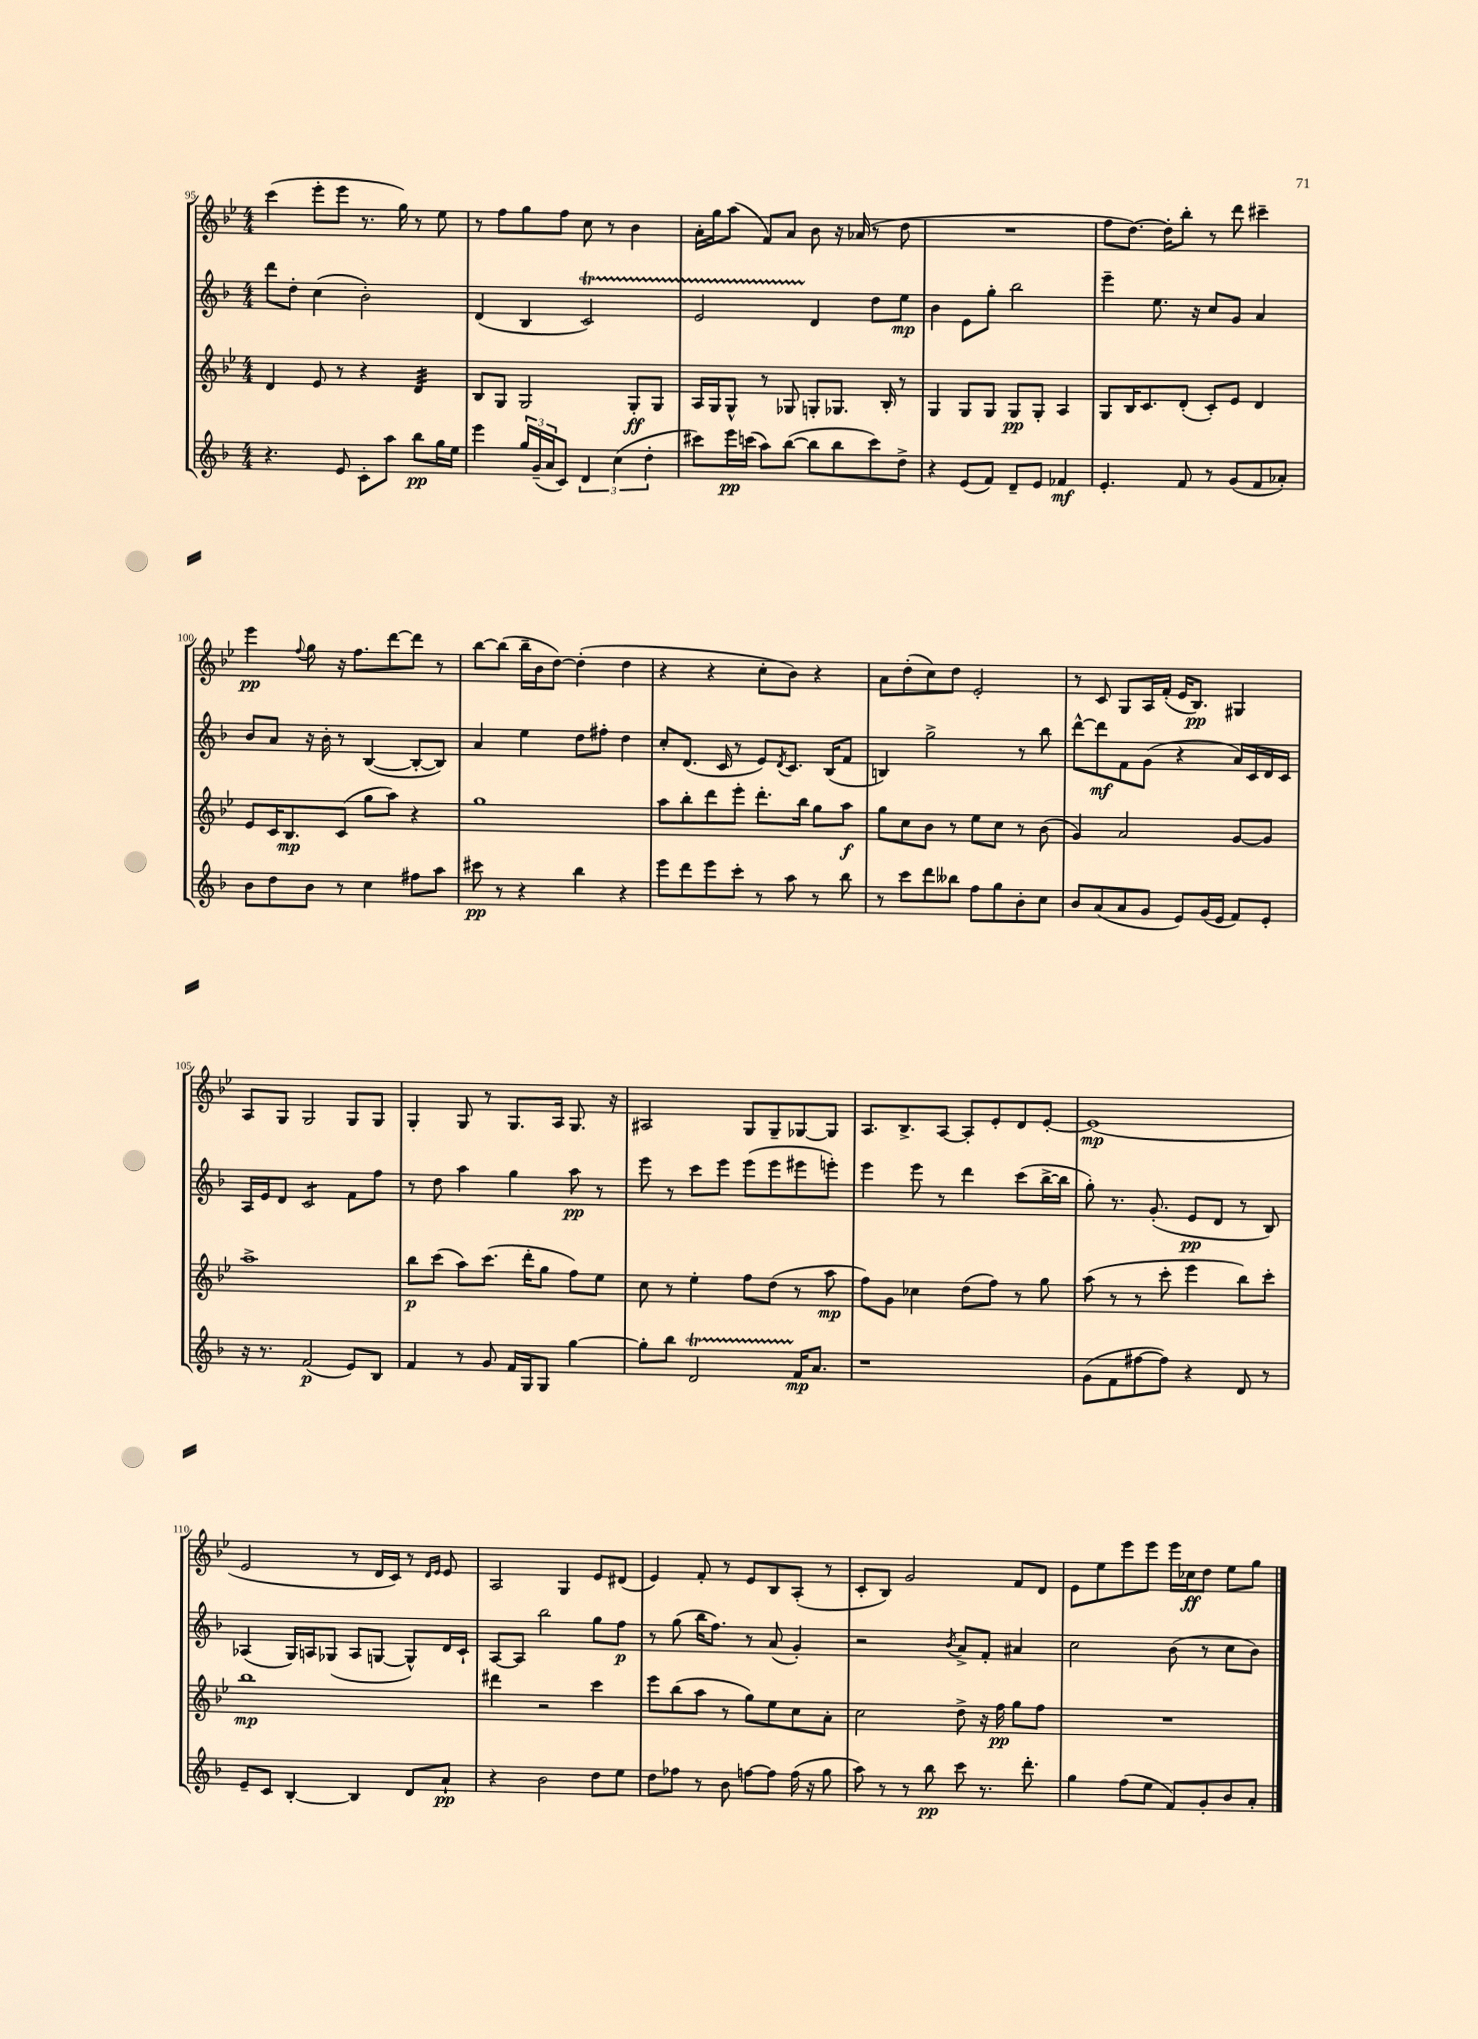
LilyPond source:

<<
\new StaffGroup <<
\new Staff = "s0" {
    \clef treble \key bes \major \numericTimeSignature \time 4/4
    c'''4( ees'''8-. ees'''8 r8. g''16) r8 ees''8 |
    r8 f''8 g''8 f''8 c''8 r8 bes'4 |
    a'16-. g''16 a''8( f'8) a'8 bes'8 r16 aes'16( r8 d''8 |
    R1 |
    f''8 d''8.~) d''16-. bes''8-. r8 d'''8 cis'''4-- |
    ees'''4\pp \appoggiatura { f''8 } g''8 r16 f''8. d'''8~ d'''8 r8 |
    bes''8~ bes''8( bes''16-- bes'16 d''8~) d''4-.( d''4 |
    r4 r4 c''8-. bes'8) r4 |
    a'8 d''8-.( c''8) d''8 ees'2-. |
    r8 c'8 g8 a16 f'16-.( ees'16 bes8.\pp) gis4 |
    a8 g8 g2 g8 g8 |
    g4-. g8 r8 g8. a16 g8. r16 |
    ais2 g8 g8-- ges8~ ges8 |
    a8. bes8.-> a8~ a8-. ees'8-. d'8 ees'8~-. |
    ees'1\mp( |
    ees'2 r8 d'16 c'16) r8 \grace { d'16 ees'16 } ees'8 |
    a2 g4 ees'8 dis'8( |
    ees'4) f'8-. r8 ees'8 bes8 a8-.( r8 |
    c'8-. bes8) g'2 f'8 d'8 |
    ees'8 ees''8 ees'''8 ees'''8 ees'''16 ces''16\ff d''8 ees''8 g''8 \bar "|." |
}
\new Staff = "s1" {
    \clef treble \key f \major \numericTimeSignature \time 4/4
    d'''8 d''8-. c''4( bes'2-.) |
    d'4( bes4 c'2\startTrillSpan) |
    e'2 d'4\stopTrillSpan d''8 e''8\mp |
    bes'4 e'8 g''8-. bes''2 |
    e'''4-- e''8. r16 c''8 g'8 a'4 |
    bes'8 a'8 r16 bes'16-. r8 bes4~( bes8~-. bes8) |
    a'4 e''4 d''8 fis''8-. d''4 |
    c''8-. d'8.( c'16 r8 e'8) \acciaccatura { d'8 } c'8. bes16( f'8 |
    b4) g''2-> r8 bes''8 |
    d'''8~-^ d'''8\mf f'8 g'8( r4 a'16) c'16 d'16 c'16 |
    a16 e'16 d'8 c'2:8 f'8 f''8 |
    r8 d''8 a''4 g''4 a''8\pp r8 |
    e'''8 r8 c'''8 e'''8 e'''8( e'''8 eis'''8 e'''8-.) |
    e'''4 e'''8 r8 d'''4 c'''8( bes''16~-> bes''16 |
    g''8-.) r8. g'8.-.( e'8\pp d'8 r8 bes8) |
    aes4( g16) a16 ges8( a8 g8~ g8-^) d'16 c'16-! |
    a8~ a8 bes''2 g''8 f''8\p |
    r8 g''8( bes''16 f''8.) r8 a'8( g'4-.) |
    r2 \acciaccatura { bes'8 } a'8-> f'8-. ais'4 |
    c''2 bes'8( r8 c''8 bes'8) \bar "|." |
}
\new Staff = "s2" {
    \clef treble \key bes \major \numericTimeSignature \time 4/4
    d'4 ees'8 r8 r4 d'4:32 |
    bes8 g8 g2 g8-.\ff g8 |
    a16 g16 g8-^ r8 ges8 g8-. ges8. bes16-. r8 |
    g4 g8 g8 g8\pp g8-. a4 |
    g8 bes16 c'8. d'8-.( c'8-.) ees'8 d'4 |
    ees'8 c'16 bes8.\mp c'8( g''8 a''8) r4 |
    g''1 |
    a''8 bes''8-. d'''8 ees'''8-. d'''8.-. bes''16 g''8 a''8\f |
    g''8 c''8 bes'8 r8 ees''8 c''8 r8 bes'8( |
    g'4) a'2 g'8~ g'8 |
    a''1-> |
    bes''8\p c'''8( a''8) c'''8.( d'''16-. g''8 f''8) ees''8 |
    c''8 r8 ees''4-. f''8 d''8( r8 a''8\mp |
    f''8) g'8 ces''4 d''8( f''8) r8 g''8 |
    a''8( r8 r8 c'''8-. ees'''4 bes''8) c'''8-. |
    bes''1\mp |
    dis'''4 r2 c'''4 |
    ees'''8 bes''8( a''8 r8 g''8) ees''8 c''8 a'8-. |
    c''2 d''8-> r16 f''16\pp g''8 f''8 |
    R1 \bar "|." |
}
\new Staff = "s3" {
    \clef treble \key f \major \numericTimeSignature \time 4/4
    r4. e'8 c'8-. a''8 bes''8\pp g''16 e''16 |
    e'''4 \tuplet 3/2 { g''16 g'16--( a'16 } c'8) \tuplet 3/2 { d'4 c''4( d''4-. } |
    cis'''8) e'''16\pp c'''16( a''8) bes''8~( bes''8 bes''8 c'''8) d''8-> |
    r4 e'8( f'8) d'8-- e'8 fes'4\mf |
    e'4.-. f'8 r8 g'8( f'8 aes'8-.) |
    bes'8 d''8 bes'8 r8 c''4 fis''8 a''8 |
    cis'''8\pp r8 r4 bes''4 r4 |
    e'''8 d'''8 e'''8 c'''8-. r8 a''8 r8 bes''8 |
    r8 c'''8 d'''8 beses''8 f''8 g''8 bes'8-. c''8 |
    bes'8 a'8( a'8 g'8 e'8) g'16( e'16 f'8) e'8-. |
    r16 r8. f'2\p( e'8) bes8 |
    f'4 r8 g'8 f'16 g16 g8 g''4~ |
    g''8-. bes''8 d'2\startTrillSpan f'16\stopTrillSpan\mp a'8. |
    r1 |
    g'8( f'8 fis''8~ fis''8) r4 d'8 r8 |
    e'8-- c'8 bes4~-. bes4 d'8 a'8-!\pp |
    r4 bes'2 d''8 e''8 |
    d''8 fes''8 r8 bes'8 f''8~ f''8 f''16( r16 g''8 |
    a''8) r8 r8 bes''8\pp c'''8 r8. d'''8.-. |
    g''4 f''8( e''8 f'8) g'8-. bes'8 a'8-. \bar "|." |
}
>>
>>
\layout { \context { \Score currentBarNumber = #95 } }
